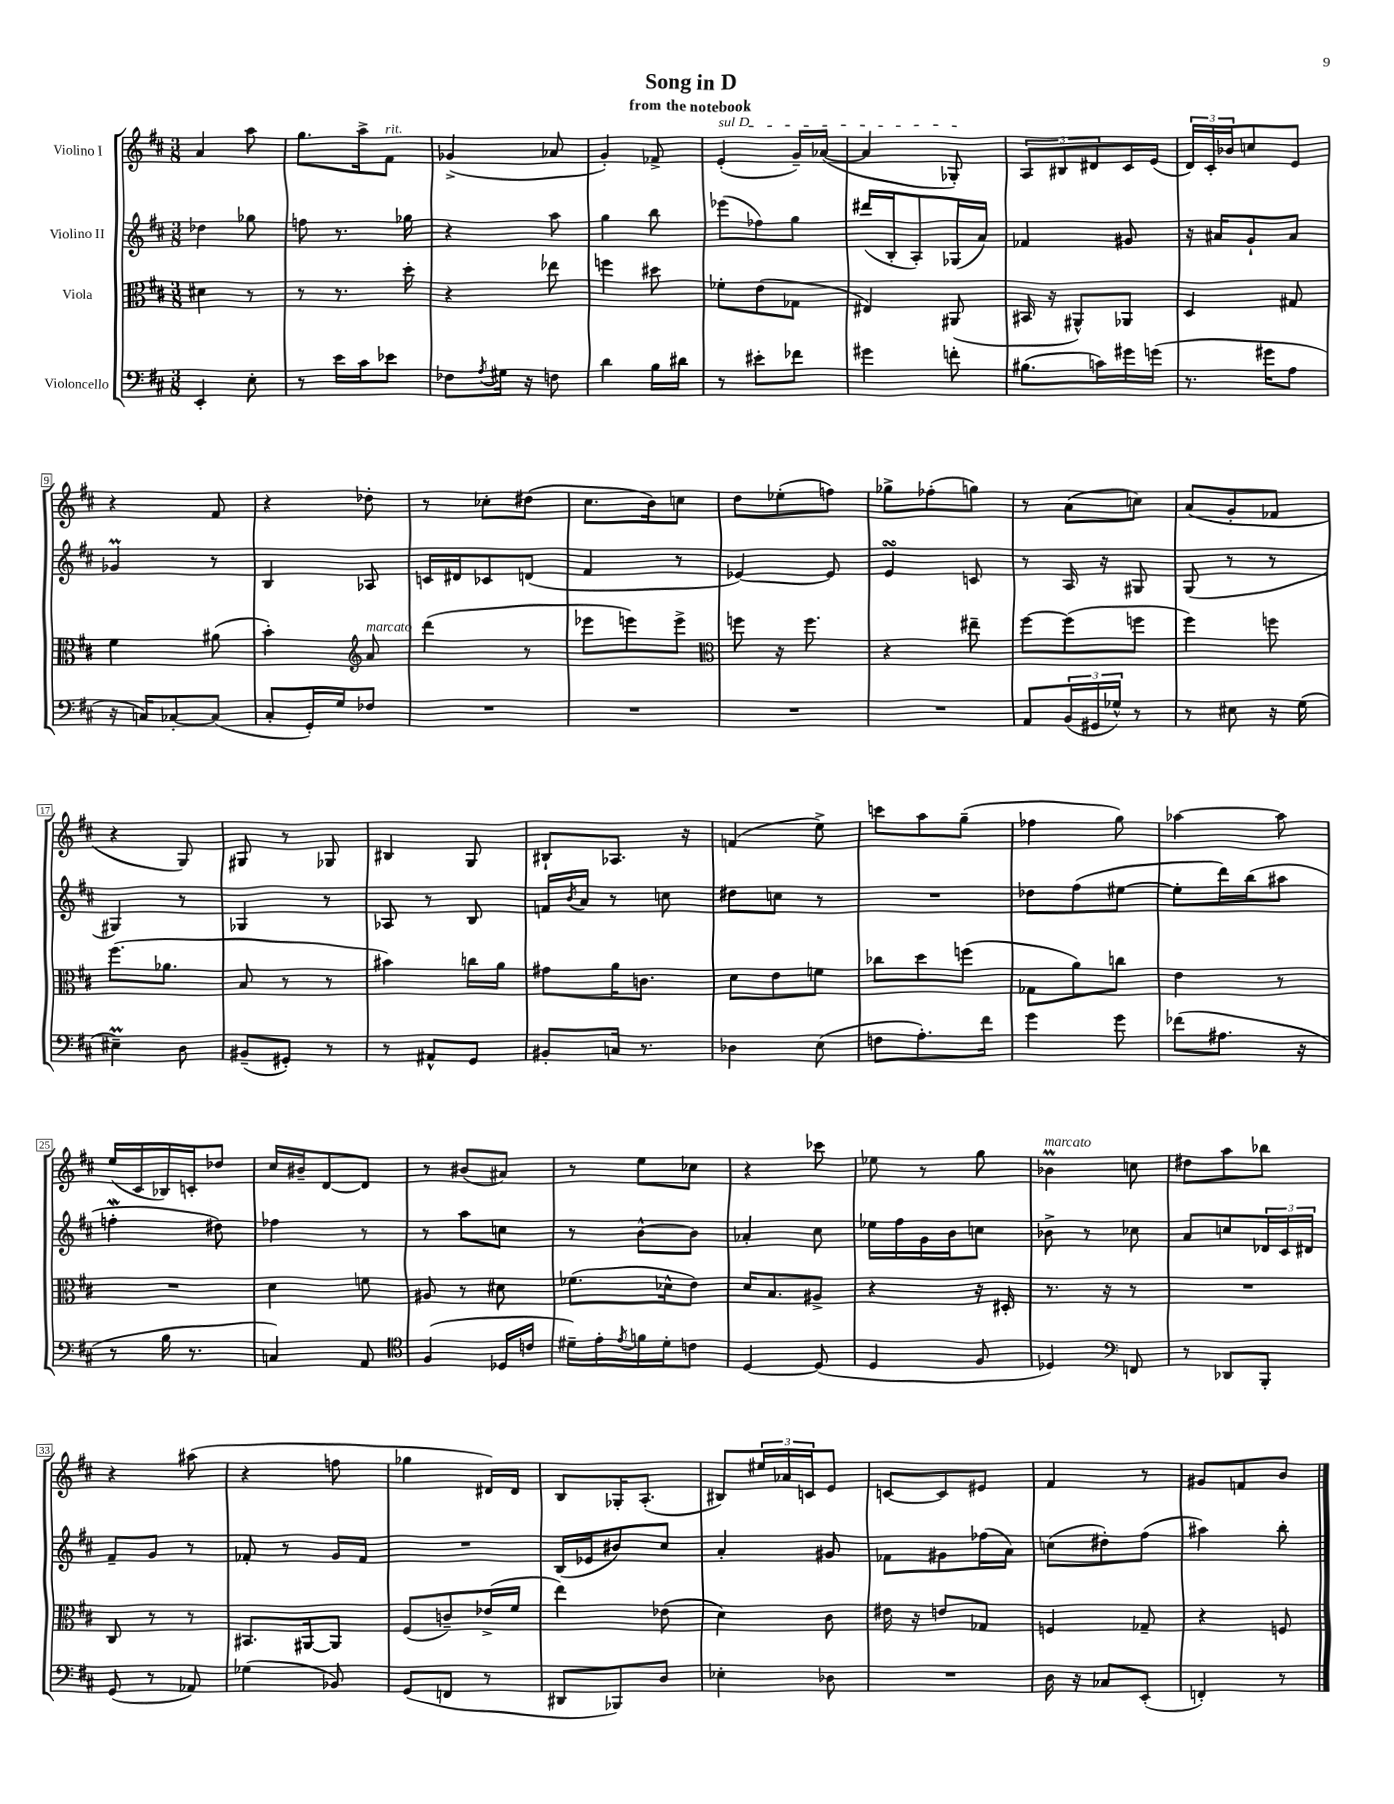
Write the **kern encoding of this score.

**kern	**kern	**kern	**kern
*part4	*part3	*part2	*part1
*staff4	*staff3	*staff2	*staff1
*I"Violoncello	*I"Viola	*I"Violino II	*I"Violino I
*clefF4	*clefC3	*clefG2	*clefG2
*k[f#c#]	*k[f#c#]	*k[f#c#]	*k[f#c#]
*M3/8	*M3/8	*M3/8	*M3/8
=1	=1	=1	=1
4EE'/	4d#X\	4dd-X\	4a/
8E'\	8r	8gg-X\	8aa\
=2	=2	=2	=2
8r	8r	8ffn\	8.gg\L
16e\LL	8.r	8.r	.
16c#\J	.	.	16aa^\k
!	!	!	!LO:TX:a:i:t=rit.
8e-X\J	.	.	8f#\J
.	16dd'\	16gg-X\	.
=3	=3	=3	=3
8F-X\L	4r	4r	(4g-X^/
8qA/	.	.	.
16G#X\Jk	.	.	.
16r	.	.	.
8Fn\	8ee-X\	8aa\	8a-X/
=4	=4	=4	=4
4d\	4ffn\	4gg\	4g'/)
16B\LL	8dd#X\	8bb\	8f-X^/
16d#X\JJ	.	.	.
=5	=5	=5	=5
!	!	!	!LO:TX:a:i:t=sul D
8r	8f-X'\L	(8eee-X\L	(4e'/
8e#X'\L	(8e\	8ff-X\)	.
8f-X\J	8G-X\J	8gg\J	16g~/LL)
.	.	.	([16a-X/JJ
=6	=6	=6	=6
4g#X\	4E#X/)	(16ddd#X/LL	4a-/]
.	.	16B'/J	.
.	.	8A'/)	.
8fn'\	(8AA#X/	(16G-X/L	8G-X'/)
.	.	16a/JJ)	.
=7	=7	=7	=7
(8.B#X\L	16BB#X/	4f-X/	12A/L
.	16r	.	.
.	.	.	12B#X/
.	8AA#X^^/L)	.	.
.	.	.	12d#X/
16cn\L)	.	.	.
16g#X\	8AA-X/J	8g#X/	16c#/L
(16gn\JJ	.	.	(16e/JJ
=8	=8	=8	=8
8.r	4D/	16r	24d/LL)
.	.	.	24c#'/
.	.	16a#X/KL	.
.	.	.	24b-X/J
.	.	8g`/	8ccn/
16g#X\KL	.	.	.
8A\J	8G#X/	8a#/J	8e/J
!!LO:LB:g=z
=9	=9	=9	=9
16r	4f#\	4g-XM/	4r
16Cn/KL)	.	.	.
[8C-X'/	.	.	.
(8C-/J]	(8a#X\	8r	8f#/
=10	=10	=10	=10
8C#'/L	4b'\)	4B/	4r
16GG'/L)	.	.	.
16G/J	.	.	.
*	*clefG2	*	*
!	!LO:TX:a:i:t=marcato	!	!
8F-X/J	8a/	8A-X/	8dd-X'\
=11	=11	=11	=11
4.r	(4ddd\	16cn/LL	8r
.	.	16d#X/J	.
.	.	8c-X/	8cc-X'\L
.	8r	(8dn/J	(8dd#X\J
=12	=12	=12	=12
4.r	8eee-X\L	4f#/	8.cc#\L
.	8eeen\)	.	.
.	.	.	16b\k)
.	8eee^\J	8r	8ccn\J
=13	=13	=13	=13
*	*clefC3	*	*
4.r	8ffn\	[4e-X/)	8dd\L
.	16r	.	(8ee-X'\
.	8.ff\	.	.
.	.	8e-/]	8ffn\J)
=14	=14	=14	=14
4.r	4r	4esSSS/	8gg-X^\L
.	.	.	(8ff-X'\
.	8ee#X~\	8cn/	8ggn\J)
=15	=15	=15	=15
8AA/L	[8ff#\L	8r	8r
(24BB/L	(8ff#\]	16A/	(8a\L
24GG#X/	.	.	.
.	.	16r	.
24G-X^^/JJ)	.	.	.
8r	8ffn\J	8G#X/	8ccn\J)
=16	=16	=16	=16
8r	4ff#\)	(8G/	(8a/L
8E#X\	.	8r	8g'/
16r	8ffn\	8r	8f-X/J
(16G\	.	.	.
!!LO:LB:g=z
=17	=17	=17	=17
4E#Xm~\)	(8.ff#\L	4G#X/)	4r
.	8.a-X\J	.	.
8D\	.	8r	8G/)
=18	=18	=18	=18
(8BB#X~/L	8B/	4G-X/	8G#X/
8GG#X'/J)	8r	.	8r
8r	8r	8r	8G-X/
=19	=19	=19	=19
8r	4b#X\)	8A-X/	4B#X/
8AA#X^^/L	.	8r	.
8GG/J	16ccn\LL	8B/	8G/
.	16a\JJ	.	.
=20	=20	=20	=20
8BB#X'/L	8g#X\L	16fn/LL	8B#X`/L
.	.	8qb/	.
.	.	16a/JJ	.
16Cn/Jk	16a\K	8r	8.A-X/J
8.r	8.cn\J	.	.
.	.	8ccn\	.
.	.	.	16r
=21	=21	=21	=21
4D-X\	8d\L	8dd#X\L	(4fn/
.	8e\	8ccn\J	.
(8E\	8fn\J	8r	8ee^\)
=22	=22	=22	=22
8Fn\L	8cc-X\L	4.r	8cccn\L
8.A'\)	8dd\	.	8aa\
.	(8ffn\J	.	(8gg~\J
16f#\Jk	.	.	.
=23	=23	=23	=23
4g\	8G-X\L	8dd-X\L	4ff-X\
.	8a\)	(8ff#\	.
8g\	8ccn\J	[8ee#X\J	8gg\)
=24	=24	=24	=24
(8f-X\L	4e\	8ee#'\L]	[4aa-X\
8.A#X\J	.	16ddd\L)	.
.	.	(16bb\J	.
.	8r	8aa#X\J	8aa-\]
16r	.	.	.
!!LO:LB:g=z
=25	=25	=25	=25
8r	4.r	4ffnw'\	(16ee/LL
.	.	.	16c#/
16B\	.	.	16B-X/)
8.r	.	.	16cn'/J
.	.	8dd#X\)	8dd-X/J
=26	=26	=26	=26
4Cn/)	4d\	4ff-X\	16cc#/LL
.	.	.	16b#X~/J
.	.	.	[8d/
8AA/	8fn\	8r	8d/J]
=27	=27	=27	=27
*clefC4	*	*	*
(4F#/	8A#X/	8r	8r
.	8r	8aa\L	(8b#X/L
16D-X/LL	8d#X\	8ccn\J	8a#X/J)
16cn/JJ	.	.	.
=28	=28	=28	=28
16d#X~\LL)	(8.f-X\L	8r	8r
16e'\	.	.	.
8qe/	.	.	.
16fn\	.	[8b^^\L	8ee\L
16d#'\J	16d-X^^\k	.	.
8cn\J	8e\J)	8b\J]	8cc-X\J
=29	=29	=29	=29
[4D/	16d/KL	4a-X'/	4r
.	8.B/	.	.
(8D/]	8A#X^/J	8cc#\	8ccc-X\
=30	=30	=30	=30
4D/	4r	16ee-X\LL	8ee-X\
.	.	16ff#\	.
.	.	16g\	8r
.	.	16b\J	.
8F#/	16r	8ccn\J	8gg\
.	16D#X'/	.	.
=31	=31	=31	=31
!	!	!	!LO:TX:a:i:t=marcato
4D-X/)	8.r	8b-X^\	4b-XM\
.	.	8r	.
.	16r	.	.
*clefF4	*	*	*
8FFn/	8r	8cc-X\	8ccn\
=32	=32	=32	=32
8r	4.r	8a/L	8dd#X\L
8DD-X/L	.	8ccn/	8aa\
8BBB'/J	.	24d-X/L	8bb-X\J
.	.	24c#/	.
.	.	24d#X/JJ	.
!!LO:LB:g=z
=33	=33	=33	=33
(8GG/	8C#/	8f#~/L	4r
8r	8r	8g/J	.
8AA-X/)	8r	8r	(8aa#X\
=34	=34	=34	=34
(4G-X\	8.BB#X/L	8f-X'/	4r
.	.	8r	.
.	[16AA#X/k	.	.
8BB-X/)	8AA#/J]	16g/LL	8ffn\
.	.	16f-/JJ	.
=35	=35	=35	=35
(8GG/L	(8F#/L	4.r	4gg-X\
8FFn/J	8cn~/)	.	.
8r	(16e-X^/L	.	16d#X/LL)
.	16f#/JJ	.	16d#/JJ
=36	=36	=36	=36
8DD#X/L	4ee\)	(16B/LL	8B/L
.	.	16e-X/J	.
8BBB-X/)	.	8b#X/)	16G-X'/K
.	.	.	(8.A'/J
8D/J	(8e-X\	8cc#/J	.
=37	=37	=37	=37
4E-X'\	4d\)	4a'/	8B#X/L)
.	.	.	24ee#X/L
.	.	.	24a-X/
.	.	.	24cn/J
8D-X\	8c#\	8g#X/	8e/J
=38	=38	=38	=38
4.r	16e#X\	8f-X\L	[8cn/L
.	16r	.	.
.	8en/L	8g#X\	8c/]
.	8G-X/J	(16ff-X\L	8e#X/J
.	.	16a\JJ)	.
=39	=39	=39	=39
16D\	4Fn/	(8ccn\L	4f#/
16r	.	.	.
8C-X/L	.	8dd#X'\)	.
(8EE'/J	8G-X~/	(8ff#\J	8r
=40	=40	=40	=40
4FFn'/)	4r	4aa#X\)	8g#X/L
.	.	.	8fn/
8r	8Fn/	8bb'\	8b/J
==	==	==	==
*-	*-	*-	*-
